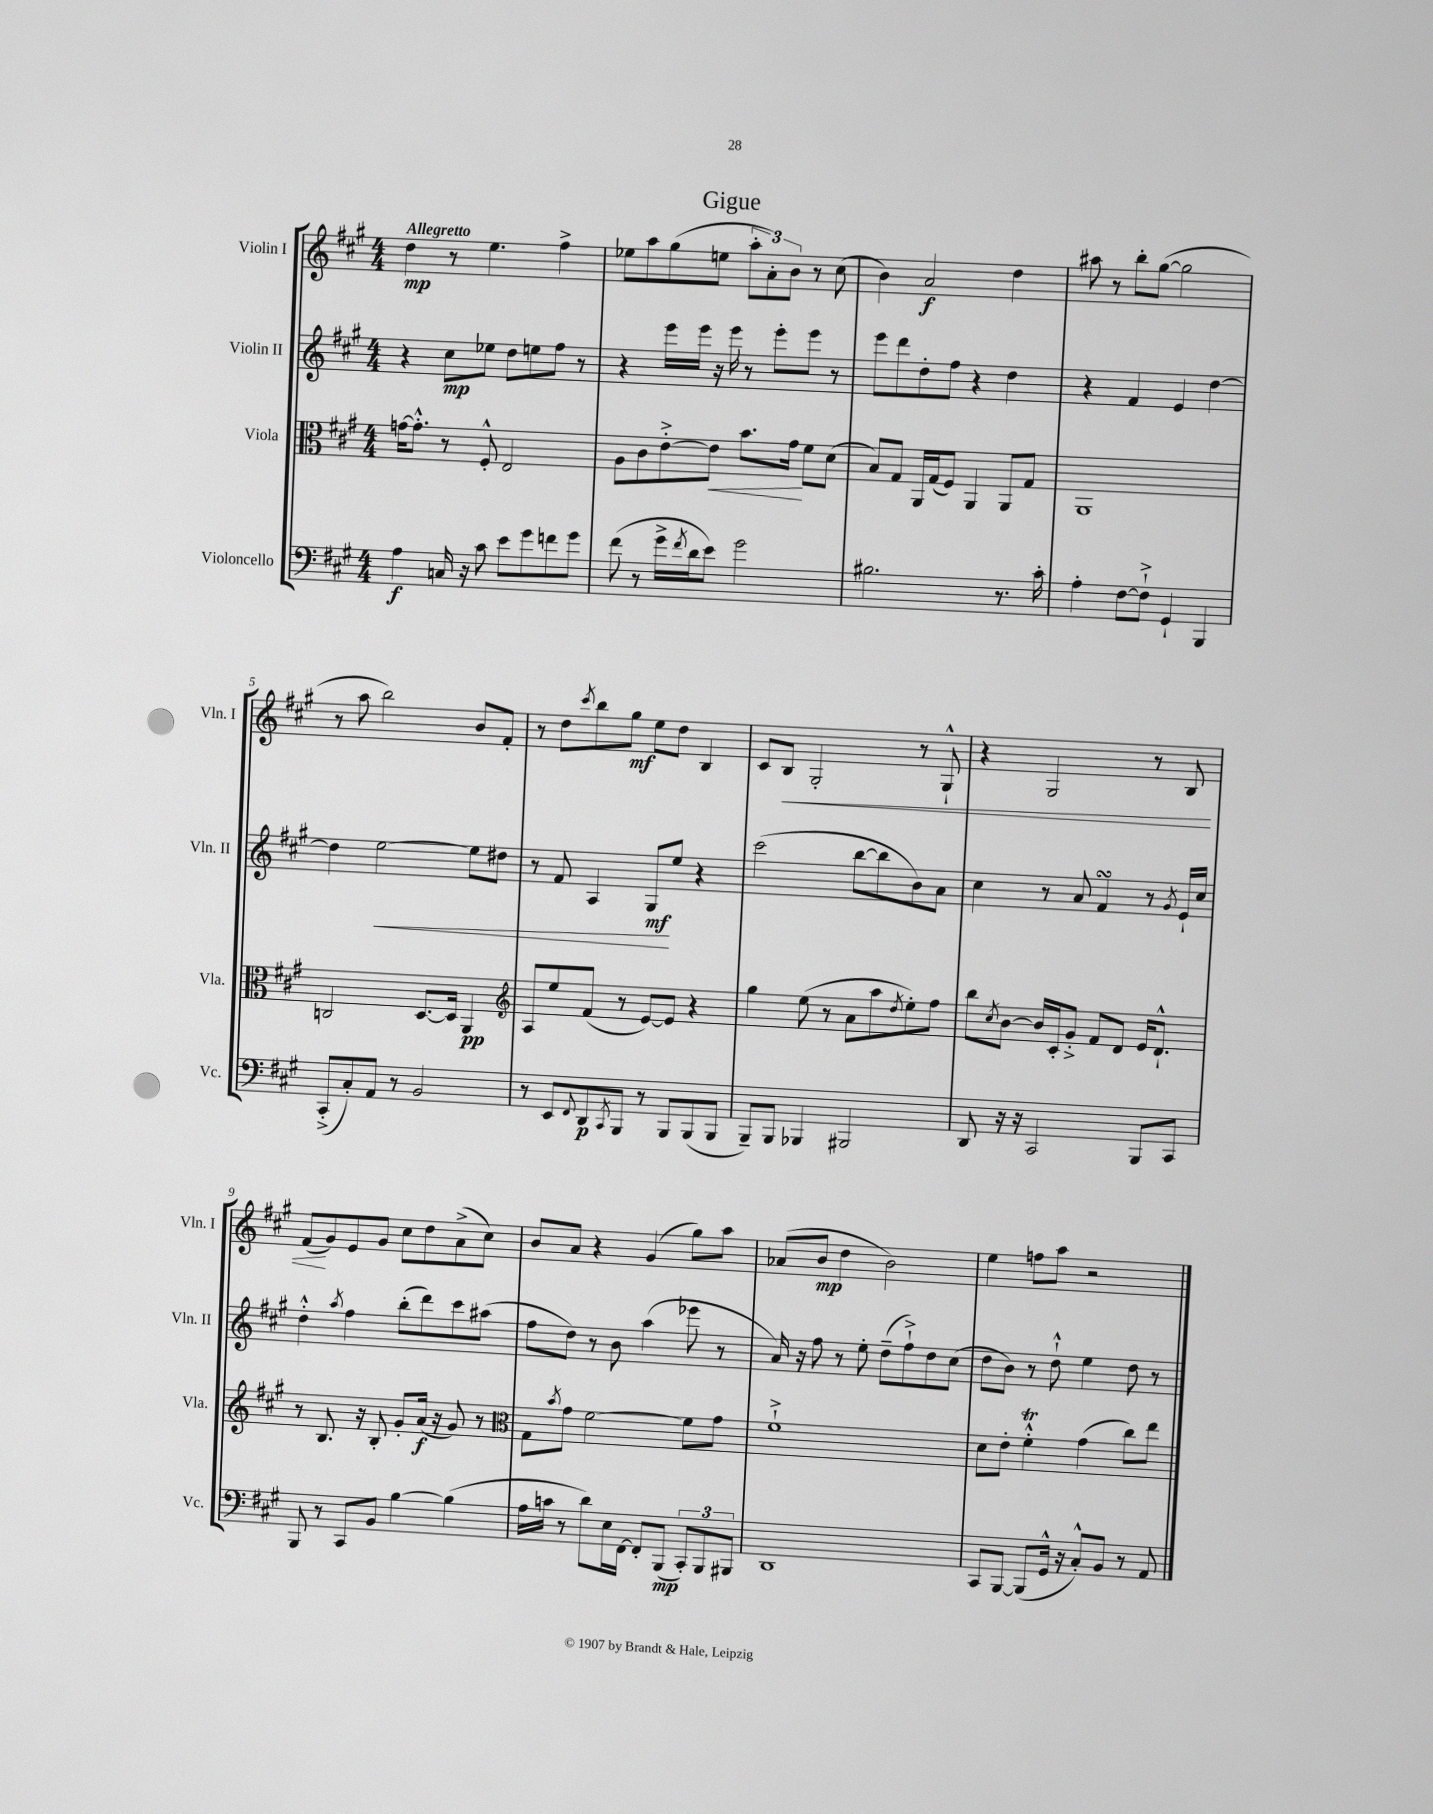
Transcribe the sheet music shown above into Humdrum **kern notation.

**kern	**dynam	**kern	**dynam	**kern	**dynam	**kern	**dynam
*part4	*part4	*part3	*part3	*part2	*part2	*part1	*part1
*staff4	*staff4	*staff3	*staff3	*staff2	*staff2	*staff1	*staff1
*I"Violoncello	*	*I"Viola	*	*I"Violin II	*	*I"Violin I	*
*I'Vc.	*	*I'Vla.	*	*I'Vln. II	*	*I'Vln. I	*
*clefF4	*	*clefC3	*	*clefG2	*	*clefG2	*
*k[f#c#g#]	*	*k[f#c#g#]	*	*k[f#c#g#]	*	*k[f#c#g#]	*
*M4/4	*	*M4/4	*	*M4/4	*	*M4/4	*
=1	=1	=1	=1	=1	=1	=1	=1
!	!	!	!	!	!	!LO:TX:a:B:t=Allegretto	!
4A\	f	[16gn\KL	.	4r	.	4dd\	mp
.	.	8.g'^^\J]	.	.	.	.	.
16Cn/	.	8r	.	8cc#\L	mp	8r	.
16r	.	.	.	.	.	.	.
8c#\	.	8F#'^^/	.	8ee-X\J	.	4.ee\	.
8e\L	.	2E/	.	8dd\L	.	.	.
8g#\	.	.	.	8een\	.	.	.
8fn\	.	.	.	8ff#\J	.	4ff#^\	.
8g#\J	.	.	.	8r	.	.	.
=2	=2	=2	=2	=2	=2	=2	=2
(8f#\	.	8A\L	.	4r	.	8ee-X\L	.
8r	.	8c#\	.	.	.	8aa\	.
16g#^\LL	.	[8e'^\	.	16eee\LL	.	(8gg#\	.
8qf#/	.	.	.	.	.	.	.
16d\J	.	.	.	16eee\JJ	.	.	.
!	!	!	!LO:HP:b	!	!	!	!
8e\J)	.	8e\J]	<	16r	.	8een\J	.
.	.	.	.	16eee\	.	.	.
2g#\	.	8.b\L	.	8r	.	12aa'\L	.
.	.	.	.	.	.	12a'\)	.
.	.	.	.	8eee'\L	.	.	.
.	.	.	.	.	.	12b\J	.
.	.	16g#\Jk	.	.	.	.	.
.	.	8f#\L	[	8eee\J	.	8r	.
.	.	(8d\J	.	8r	.	(8cc#\	.
=3	=3	=3	=3	=3	=3	=3	=3
2.B#X\	.	8B/L)	.	8eee\L	.	4b\)	.
.	.	8G#/J	.	8ddd\	.	.	.
.	.	16AA/LL	.	8dd'\	.	2a/	f
.	.	(16G#/J	.	.	.	.	.
.	.	8F#/J)	.	8ff#\J	.	.	.
.	.	4AA/	.	4r	.	.	.
8.r	.	8AA/L	.	4dd\	.	4dd\	.
.	.	8G#/J	.	.	.	.	.
16c#'\	.	.	.	.	.	.	.
=4	=4	=4	=4	=4	=4	=4	=4
4A'\	.	1AA	.	4r	.	8aa#X\	.
.	.	.	.	.	.	8r	.
[8F#\L	.	.	.	4f#/	.	8bb'\L	.
8F#`^\J]	.	.	.	.	.	([8gg#\J	.
4GG#`/	.	.	.	4e/	.	2gg#\]	.
4BBB/	.	.	.	[4dd\	.	.	.
!!LO:LB:g=z
=5	=5	=5	=5	=5	=5	=5	=5
(8CC#'^/L	.	2Cn/	.	4dd\]	.	8r	.
8C#'/)	.	.	.	.	.	8aa\	.
!	!	!	!	!	!LO:HP:b	!	!
8AA/J	.	.	.	[2ee\	<	2bb\)	.
8r	.	.	.	.	.	.	.
2BB/	.	[8.D/L	.	.	.	.	.
.	.	16D/Jk]	.	.	.	.	.
.	.	4AA/	pp	8ee\L]	.	8b/L	.
.	.	.	.	8dd#X\J	.	8f#'/J	.
=6	=6	=6	=6	=6	=6	=6	=6
*	*	*clefG2	*	*	*	*	*
8r	.	8A/L	.	8r	.	8r	.
8EE/L	.	8ee/	.	8f#/	.	8dd\L	.
8qqFF#/	.	.	.	.	.	8qccc#/	.
8DD/	p	(8f#/J	.	4A/	.	8bb\	.
8qCC#/	.	.	.	.	.	.	.
8BBB/J	.	8r	.	.	.	8gg#\J	mf
8r	.	[8e/L)	.	8G#/L	mf	8ee\L	.
8BBB/L	.	8e/J]	.	8ee/J	[	8dd\J	.
(8BBB/	.	4r	.	4r	.	4B/	.
8BBB/J	.	.	.	.	.	.	.
=7	=7	=7	=7	=7	=7	=7	=7
8BBB~/L)	.	4gg#\	.	(2ccc#\	.	8c#/L	.
!	!	!	!	!	!	!	!LO:HP:b
8BBB/J	.	.	.	.	.	8B/J	<
4BBB-X/	.	(8ee\	.	.	.	2G#'/	.
.	.	8r	.	.	.	.	.
2BBB#X/	.	8a\L	.	[8bb\L	.	.	.
.	.	8aa\	.	8bb\]	.	.	.
.	.	8qdd/	.	.	.	.	.
.	.	8ee'\)	.	8b\)	.	8r	.
.	.	8ff#\J	.	8a\J	.	8G#`^^/	.
=8	=8	=8	=8	=8	=8	=8	=8
8DD/	.	8bb\L	.	4cc#\	.	4r	.
.	.	8qcc#/	.	.	.	.	.
16r	.	[8b\J	.	.	.	.	.
16r	.	.	.	.	.	.	.
2CC#/	.	16b/LL]	.	8r	.	2G#/	.
.	.	16c#'/J	.	.	.	.	.
.	.	8g#'^/J	.	8a/	.	.	.
.	.	8f#/L	.	4f#sSSS/	.	.	.
.	.	8d/J	.	.	.	.	.
8BBB/L	.	16e/KL	.	8r	.	8r	.
.	.	8.d`^^/J	.	.	.	.	.
.	.	.	.	8qg#/	.	.	.
8CC#/J	.	.	.	16e`/LL	.	8B/	.
.	.	.	.	16cc#/JJ	.	.	.
!!LO:LB:g=z
=9	=9	=9	=9	=9	=9	=9	=9
8BBB/	.	8r	.	4dd'^^\	.	(8f#/L	.
8r	.	8.B/	.	.	.	8g#/)	[
.	.	.	.	8qaa/	.	.	.
8CC#/L	.	.	.	4ff#\	.	8e/	.
.	.	16r	.	.	.	.	.
8BB/J	.	8B'/	.	.	.	8g#/J	.
[4B\	.	8g#'/L	.	(8bb'\L	.	8cc#\L	.
.	.	(16a/Jk	f	8ddd\)	.	8dd\	.
.	.	16r	.	.	.	.	.
(4B\]	.	8g#/)	.	8ccc#\	.	(8a^\	.
.	.	8r	.	(8aa#X\J	.	8cc#\J)	.
=10	=10	=10	=10	=10	=10	=10	=10
*	*	*clefC3	*	*	*	*	*
16A\LL	.	8G#\L	.	8ff#\L	.	8b/L	.
16cn\JJ	.	.	.	.	.	.	.
.	.	8qb/	.	.	.	.	.
8r	.	8g#\J	.	8dd\J)	.	8a/J	.
8d\L)	.	[2f#\	.	8r	.	4r	.
16E\L	.	.	.	8b\	.	.	.
[16FF#\JJ	.	.	.	.	.	.	.
8FF#'/L]	.	.	.	(4aa\	.	(4g#/	.
(8BBB/J	mp	.	.	.	.	.	.
12CC#'/L)	.	8f#\L]	.	8eee-X\	.	8gg#\L)	.
12BBB/	.	.	.	.	.	.	.
.	.	8g#\J	.	8r	.	8aa\J	.
12BBB#X/J	.	.	.	.	.	.	.
=11	=11	=11	=11	=11	=11	=11	=11
1DD	.	1f#`^	.	16a/)	.	(8a-X/L	.
.	.	.	.	16r	.	.	.
.	.	.	.	8ff#\	.	8b/J	mp
.	.	.	.	8r	.	4dd\	.
.	.	.	.	8ee'\	.	.	.
.	.	.	.	(8dd~\L	.	2b\)	.
.	.	.	.	8ff#`^\)	.	.	.
.	.	.	.	8dd\	.	.	.
.	.	.	.	(8cc#\J	.	.	.
=12	=12	=12	=12	=12	=12	=12	=12
8CC#/L	.	8d\L	.	8dd\L	.	4ee\	.
[8BBB/J	.	8e'\J	.	8b\J)	.	.	.
(8BBB/L]	.	4f#T'^^\	.	8r	.	8ffn\L	.
16GG#^^/Jk	.	.	.	8dd`^^\	.	8aa\J	.
16r	.	.	.	.	.	.	.
8C#'^^/L)	.	(4g#\	.	4ee\	.	2r	.
8BB/J	.	.	.	.	.	.	.
8r	.	8cc#\L)	.	8dd\	.	.	.
8AA/	.	8ee\J	.	8r	.	.	.
==	==	==	==	==	==	==	==
*-	*-	*-	*-	*-	*-	*-	*-
